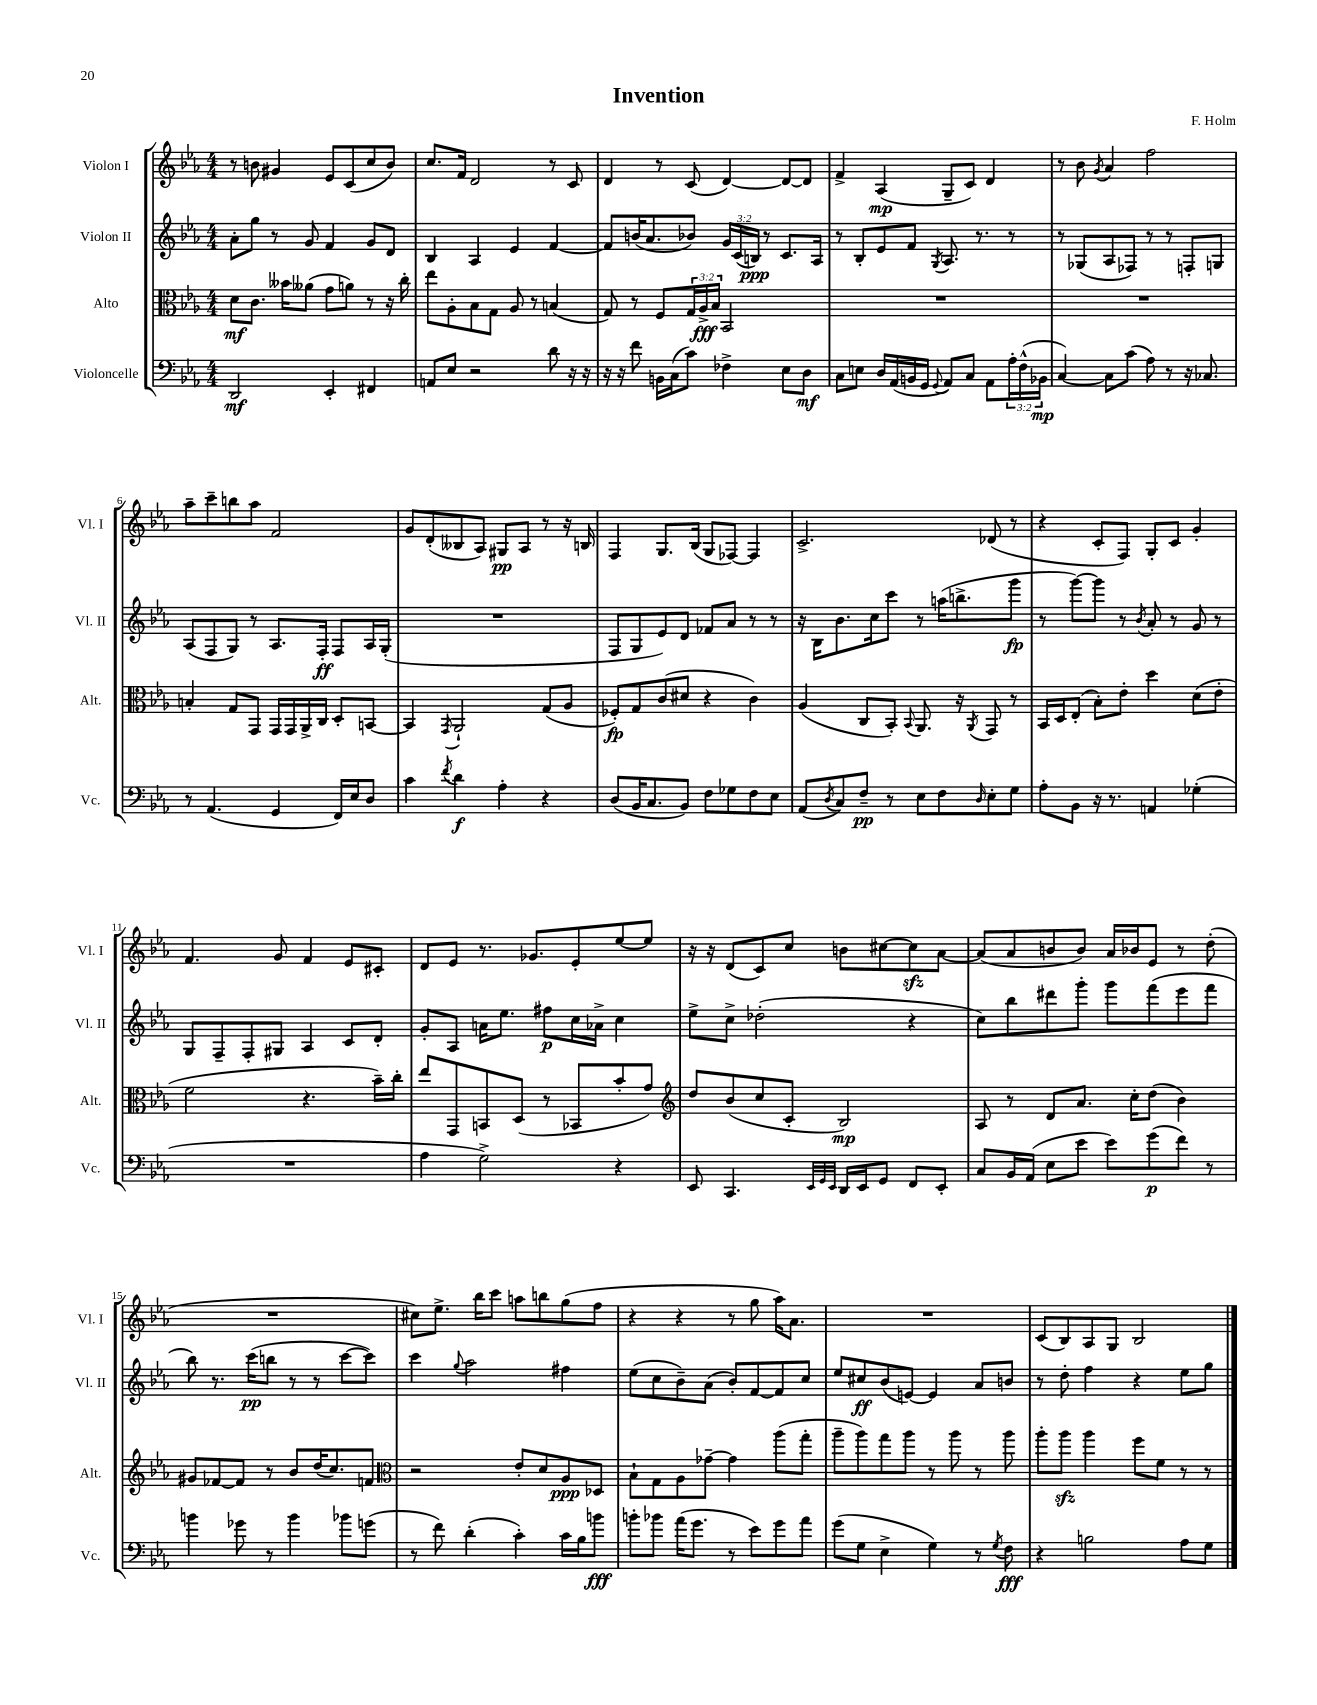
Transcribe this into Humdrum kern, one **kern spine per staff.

**kern	**kern	**kern	**kern
*staff4	*staff3	*staff2	*staff1
*clefF4	*clefC3	*clefG2	*clefG2
*k[b-e-a-]	*k[b-e-a-]	*k[b-e-a-]	*k[b-e-a-]
*M4/4	*M4/4	*M4/4	*M4/4
2DD	8d	8a-'	8r
.	8.c	8gg	8b
.	.	8r	4g#
.	16b--	.	.
.	(8a--	8g	.
4EE-'	8g	4f	8e-
.	8a)	.	(8c
4FF#	8r	8g	8cc
.	16r	8d	8b)
.	16cc'	.	.
=	=	=	=
8AA	8ee-	4B-	8.cc
8E-	8A-'	.	.
.	.	.	16f
2r	8B-	4A-	2d
.	8G	.	.
.	8A-	4e-	.
.	8r	.	.
8d	(4B	[4f	8r
16r	.	.	8c
16r	.	.	.
=	=	=	=
16r	8G)	8f]	4d
16r	.	.	.
8f	8r	(16b	.
.	.	8.a-	.
16BB	8F	.	8r
(16C	.	.	.
8c)	24G	8b-)	(8c
.	24A-^	.	.
.	24B-	.	.
4F-^	2BB-	24g	[4d)
.	.	(24c	.
.	.	24B)	.
.	.	8r	.
8E-	.	8.c	8d_
8D	.	.	8d]
.	.	16A-	.
=	=	=	=
8C	1r	8r	4f^
8E	.	8B-'	.
16D	.	8e-	(4A-
(16AA-	.	.	.
16BB	.	8f	.
16GG	.	.	.
8qqGG	.	8qG	.
8AA-)	.	8.A-	8G~
8C	.	.	8c)
.	.	8.r	.
8AA-	.	.	4d
24A-'	.	8r	.
(24F^^	.	.	.
24BB-	.	.	.
=	=	=	=
[4C)	1r	8r	8r
.	.	(8G-	8b-
.	.	.	8qg
8C]	.	8A-	4a-
(8c	.	8F-)	.
8A-)	.	8r	2ff
8r	.	8r	.
16r	.	8F'	.
8.C-	.	.	.
.	.	8G	.
=	=	=	=
8r	4B'	(8A-	8aa-~
(4.AA-	.	8F	8ccc~
.	8G	8G)	8bb
.	8GG	8r	8aa-
4GG	16GG	8.A-	2f
.	16GG	.	.
.	16AA-^	.	.
.	16C	16F'	.
16FF)	8D'	8F	.
16E-	.	.	.
8D	[8BB	16A-	.
.	.	(16G'	.
=	=	=	=
4c	4BB]	1r	8g
.	.	.	(8d'
8qf	8qGG	.	.
4d	2AA-`	.	8B--
.	.	.	8A-)
4A-'	.	.	8G#
.	.	.	8A-
4r	(8G	.	8r
.	8A-	.	16r
.	.	.	16B
=	=	=	=
(8D	8F-')	8F	4F
16BB-	8G	8G	.
8.C	.	.	.
.	(8c	8e-)	8.G
8BB-)	8d#	8d	.
.	.	.	(16B-
8F	4r	8f-	8G
8G-	.	8a-	[8F-)
8F	4c)	8r	4F-]
8E-	.	8r	.
=	=	=	=
(8AA-	(4A-	16r	2.c^
.	.	16B-	.
8qD	.	.	.
8C)	.	8.b-	.
8F~	8C	.	.
.	.	16cc	.
8r	8BB-')	8ccc	.
.	8qqBB-	.	.
8E-	8.AA-	8r	.
8F	.	(16aa	.
.	16r	8.bb^	.
16qqD	8qAA-	.	.
8E-'	8GG	.	(8d-
8G	8r	8ggg	8r
=	=	=	=
8A-'	16BB-	8r	4r
.	16D	.	.
8BB-	(8E-'	[8ggg)	.
16r	8B-')	8ggg]	8c'
8.r	.	.	.
.	8e-'	8r	8F)
.	.	8qb-	.
4AA	4dd	8a-'	8G'
.	.	8r	8c
(4G-'	(8d	8g	4g'
.	8e-'	8r	.
=	=	=	=
1r	2f	8G	4.f
.	.	8F~	.
.	.	8F'	.
.	.	8G#	8g
.	4.r	4A-	4f
.	.	8c	8e-
.	16b-~)	8d'	8c#'
.	16cc'	.	.
=	=	=	=
4A-	8ee-	8g'	8d
.	8GG	8A-	8e-
2G^)	8BB	16a	8.r
.	.	8.ee-	.
.	(8D	.	.
.	.	.	8.g-
.	8r	8ff#	.
.	8BB-	16cc	8e-'
.	.	16a-^	.
4r	8b-'	4cc	[8ee-
.	8g)	.	8ee-]
=	=	=	=
*	*clefG2	*	*
8EE-	8dd	8ee-^	16r
.	.	.	16r
4.CC	(8b-	8cc^	(8d
.	8cc	(2dd-'	8c)
.	8c'	.	8cc
32qqEE-	.	.	.
32qqGG	.	.	.
32qqEE-	.	.	.
16DD	2B-)	.	8b
16EE-	.	.	.
8GG	.	.	[8cc#
8FF	.	4r	8cc#]
8EE-'	.	.	[8a-
=	=	=	=
8C	8A-	8cc)	(8a-]
16BB-	8r	8bb-	8a-
(16AA-	.	.	.
8E-	8d	8ddd#	8b
8e-	8.a-	8ggg'	8b)
8e-)	.	8ggg	16a-
.	16cc'	.	16b-
(8g	(8dd	(8fff	8e-
8f)	4b-)	8eee-	8r
8r	.	8fff	(8dd'
=	=	=	=
4b	8g#	8bb-)	1r
.	[8f-	8.r	.
8g-	8f-]	.	.
.	.	(16ccc	.
8r	8r	8bb	.
4b	8b-	8r	.
.	(16dd	8r	.
.	8.cc)	.	.
8b-	.	[8ccc	.
(8g	8f	8ccc])	.
=	=	=	=
*	*clefC3	*	*
8r	2r	4ccc	8cc#)
8f)	.	.	8.ee-^
.	.	8qqgg	.
(4d'	.	2aa-	.
.	.	.	16bb-
.	.	.	8ccc
4c')	8e-'	.	8aa
.	8d	.	8bb
16c	8A-	4ff#	(8gg
16B-	.	.	.
8b	8D-	.	8ff
=	=	=	=
8b'	8B-`	(8ee-	4r
8b-	8G	8cc	.
(16a-	8A-	8b-~)	4r
8.g	.	.	.
.	[8g-~	(8a-	.
8r	4g-]	8b-')	8r
8e-)	.	[8f	8gg
8g	(8aa-	8f]	16aa-)
.	.	.	8.a-
8a-	8gg'	8cc	.
=	=	=	=
(8g	8aa-~	8ee-	1r
8G	8aa-)	8cc#	.
4E-^	8gg	(8b-	.
.	8aa-	[8e)	.
4G)	8r	4e]	.
.	8aa-	.	.
8r	8r	8a-	.
8qG	.	.	.
8F	8aa-	8b	.
=	=	=	=
4r	8aa-'	8r	(8c
.	8aa-	8dd'	8B-)
2B	4aa-	4ff	8A-
.	.	.	8G
.	8ff	4r	2B-
.	8f	.	.
8A-	8r	8ee-	.
8G	8r	8gg	.
==	==	==	==
*-	*-	*-	*-
